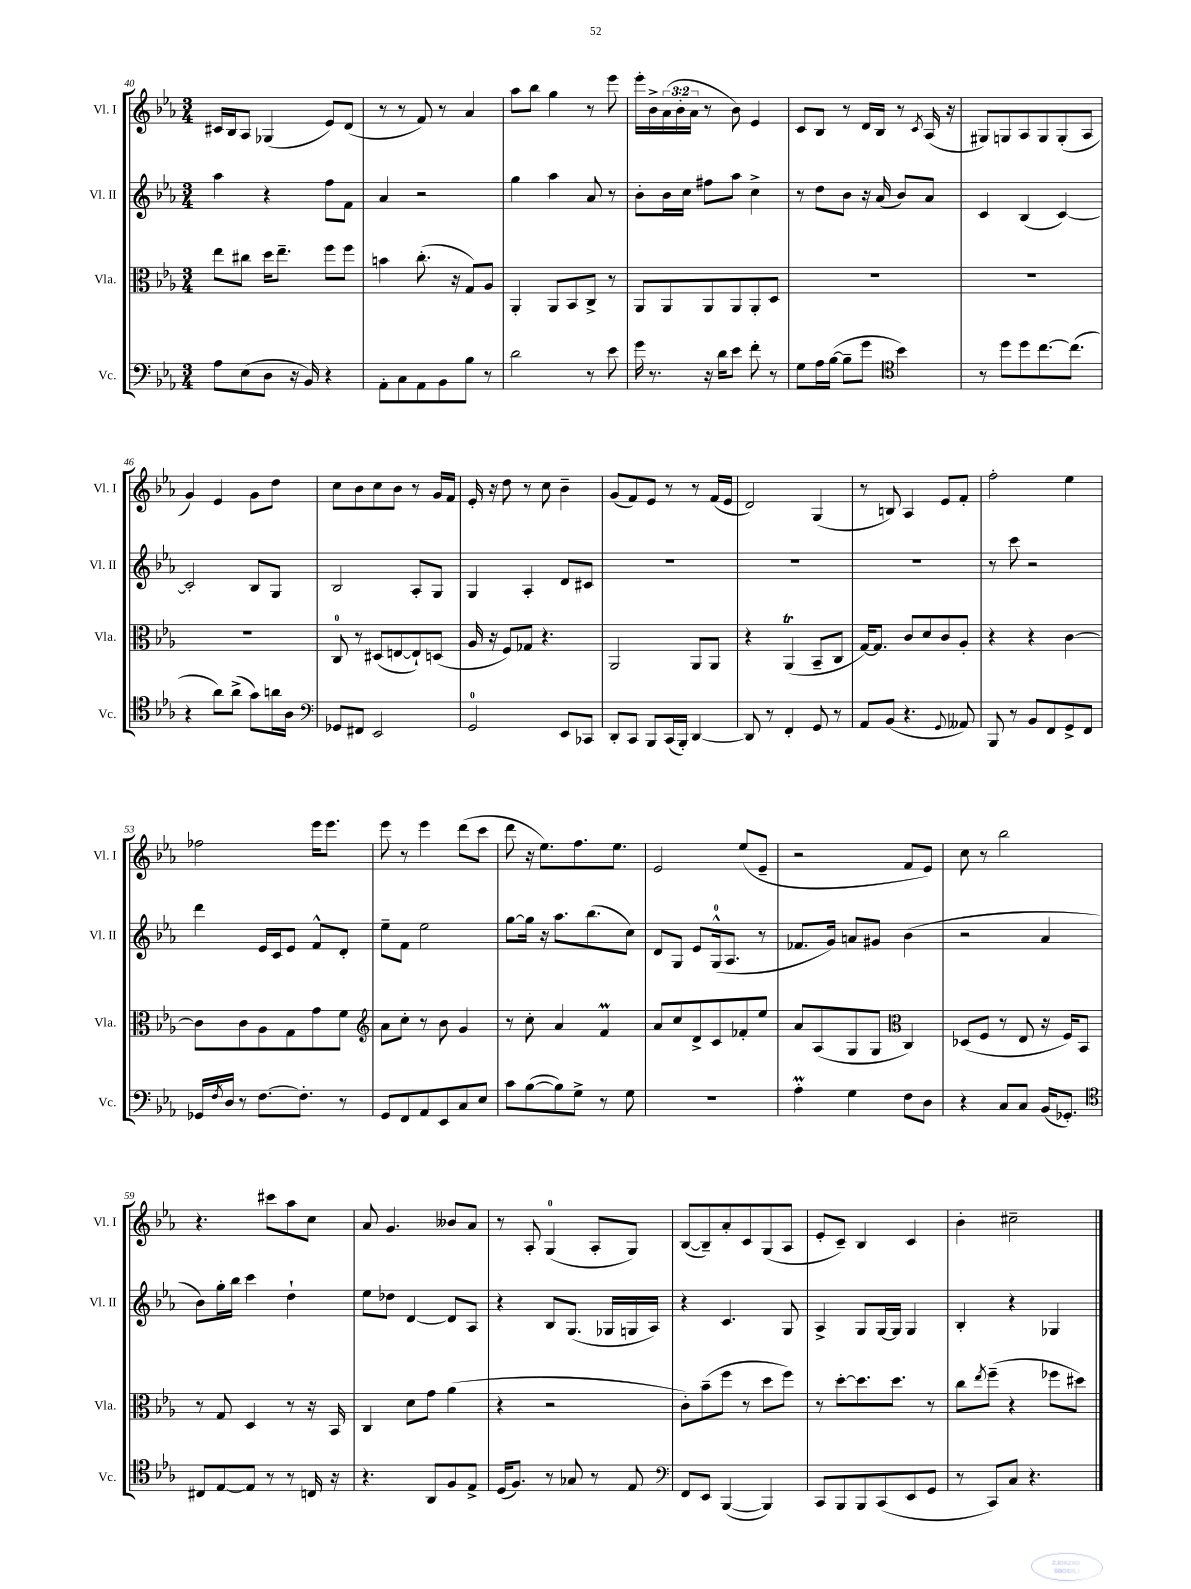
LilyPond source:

<<
\new StaffGroup <<
\new Staff = "s0" \with { instrumentName = "Vl. I" shortInstrumentName = "Vl. I" } {
    \clef treble \key ees \major \numericTimeSignature \time 3/4 \override Staff.TupletNumber.text = #tuplet-number::calc-fraction-text
    cis'16 bes16 aes8 ges4( ees'8) d'8( |
    r8 r8 f'8) r8 aes'4 |
    aes''8 bes''8 g''4 r8 ees'''8 |
    ees'''16-. bes'16-> \tuplet 3/2 { aes'16( bes'16-. aes'16 } r8 bes'8) ees'4 |
    c'8 bes8 r8 d'16 bes16 r8 \acciaccatura { c'8 } aes16( r16 |
    gis8) g8 aes8 g8 g8-.( aes8 |
    g'4) ees'4 g'8 d''8 |
    c''8 bes'8 c''8 bes'8 r8 g'16 f'16 |
    ees'16-. r16 d''8 r8 c''8 bes'4-- |
    g'8( f'8) ees'8 r8 r8 f'16( ees'16 |
    d'2) g4( |
    r8 b8) aes4 ees'8 f'8-. |
    f''2-. ees''4 |
    fes''2 ees'''16 ees'''8. |
    ees'''8 r8 ees'''4 d'''8( c'''8 |
    d'''8 r16 ees''8.) f''8. ees''8. |
    ees'2 ees''8( ees'8-- |
    r2 f'8 ees'8) |
    c''8 r8 bes''2 |
    r4. cis'''8 aes''8 c''8 |
    aes'8 g'4. beses'8 aes'8 |
    r8 aes8-. g4-0( aes8-. g8) |
    bes8~( bes8--) aes'8-. c'8 g8( aes8 |
    ees'8-. c'8--) bes4 c'4 |
    bes'4-. cis''2-- \bar "|." |
}
\new Staff = "s1" \with { instrumentName = "Vl. II" shortInstrumentName = "Vl. II" } {
    \clef treble \key ees \major \numericTimeSignature \time 3/4
    aes''4 r4 f''8 f'8 |
    aes'4 r2 |
    g''4 aes''4 aes'8 r8 |
    bes'8-. bes'16 c''16 fis''8 aes''8 c''4-> |
    r8 d''8 bes'8 r16 aes'16( bes'8) aes'8 |
    c'4 bes4( c'4~) |
    c'2-. bes8 g8 |
    bes2 aes8-. g8 |
    g4 aes4-. d'8 cis'8 |
    R2. |
    R2. |
    R2. |
    r8 c'''8 r2 |
    d'''4 ees'16 c'16 ees'8 f'8-^ d'8-. |
    ees''8-- f'8 ees''2 |
    g''8~ g''16 r16 aes''8. bes''8.( c''8) |
    d'8 g8 ees'8 g16-0-^( aes8. r8 |
    fes'8. g'16) a'8 gis'8 bes'4( |
    r2 aes'4 |
    bes'8) g''16-. bes''16 c'''4 d''4-! |
    ees''8 des''8 d'4~ d'8 aes8 |
    r4 bes8 g8.( ges16 g16 aes16) |
    r4 c'4. g8 |
    aes4-> g8 g16~ g16 g4 |
    bes4-. r4 ges4 \bar "|." |
}
\new Staff = "s2" \with { instrumentName = "Vla." shortInstrumentName = "Vla." } {
    \clef alto \key ees \major \numericTimeSignature \time 3/4
    ees''8 cis''8 d''16 ees''8.-- f''8 f''8 |
    b'4 c''8.-.( r16 g8) aes8 |
    aes,4-. aes,8 bes,8 c8-> r8 |
    aes,8 aes,8 aes,8 aes,8 aes,8-. d8 |
    R2. |
    R2. |
    R2. |
    c8-0 r8 dis8( e8~ e8-!) d8( |
    aes16 r16 f8) ges8 r4. |
    aes,2 aes,8 aes,8 |
    r4 aes,4\trill( bes,8-- c8 |
    g16~) g8. c'8 d'8 c'8 aes8-. |
    r4 r4 c'4~ |
    c'8 c'8 aes8 g8 g'8 f'8 |
    \clef treble aes'8 c''8-. r8 bes'8 g'4 |
    r8 c''8-. aes'4 f'4\prall |
    aes'8 c''8 d'8-> c'8 fes'8-. ees''8 |
    aes'8 aes8( g8 g8 \clef alto c4) |
    des8( f8 r8 ees8 r16 f16) bes,8 |
    r8 g8 d4 r8 r16 bes,16 |
    c4 d'8 g'8 aes'4( |
    r4 r2 |
    c'8-.) bes'8--( f''8 r8 d''8 f''8) |
    r8 d''8~-. d''8. d''8. r8 |
    c''8 \acciaccatura { ees''8 } f''8--( r4 fes''8 dis''8) \bar "|." |
}
\new Staff = "s3" \with { instrumentName = "Vc." shortInstrumentName = "Vc." } {
    \clef bass \key ees \major \numericTimeSignature \time 3/4
    aes8 ees8( d8 r16 bes,16) r4 |
    aes,8-. c8 aes,8 bes,8 bes8 r8 |
    d'2 r8 ees'8 |
    g'16 r8. r16 d'16 ees'8 f'8-. r8 |
    g8 aes16 bes16~( bes8-- g'8 \clef tenor bes'4) |
    r8 d''8 d''8 c''8.~ c''8.( |
    r4 aes'8) aes'8->( g'8) a'16 aes16 |
    \clef bass ges,8 fis,8 ees,2 |
    g,2-0 ees,8 ces,8 |
    d,8-. c,8 bes,,8 c,16( bes,,16-.) d,4~ |
    d,8 r8 f,4-. g,8 r8 |
    aes,8 bes,8( r4. \appoggiatura { g,8 } aeses,8) |
    bes,,8 r8 bes,8 f,8 g,8-> f,8 |
    ges,16 \acciaccatura { f8 } d16 r8 f8.~ f8.-. r8 |
    g,8 f,8 aes,8 ees,8 c8 ees8 |
    c'8 bes8~( bes8) g8-> r8 g8 |
    R2. |
    aes4-.\prall g4 f8 d8 |
    r4 c8 c8 bes,16( ges,8.-.) |
    \clef tenor cis8 ees8~ ees8 r8 r8 c16 r16 |
    r4. aes,8 f8 ees8-> |
    d16( f8.) r8 ges8 r8 ees8 |
    \clef bass f,8 ees,8 bes,,4~( bes,,4) |
    c,8 bes,,8 bes,,8 c,8( ees,8 g,8 |
    r8 c,8) c8 r4. \bar "|." |
}
>>
>>
\layout { \context { \Score currentBarNumber = #40 } }
